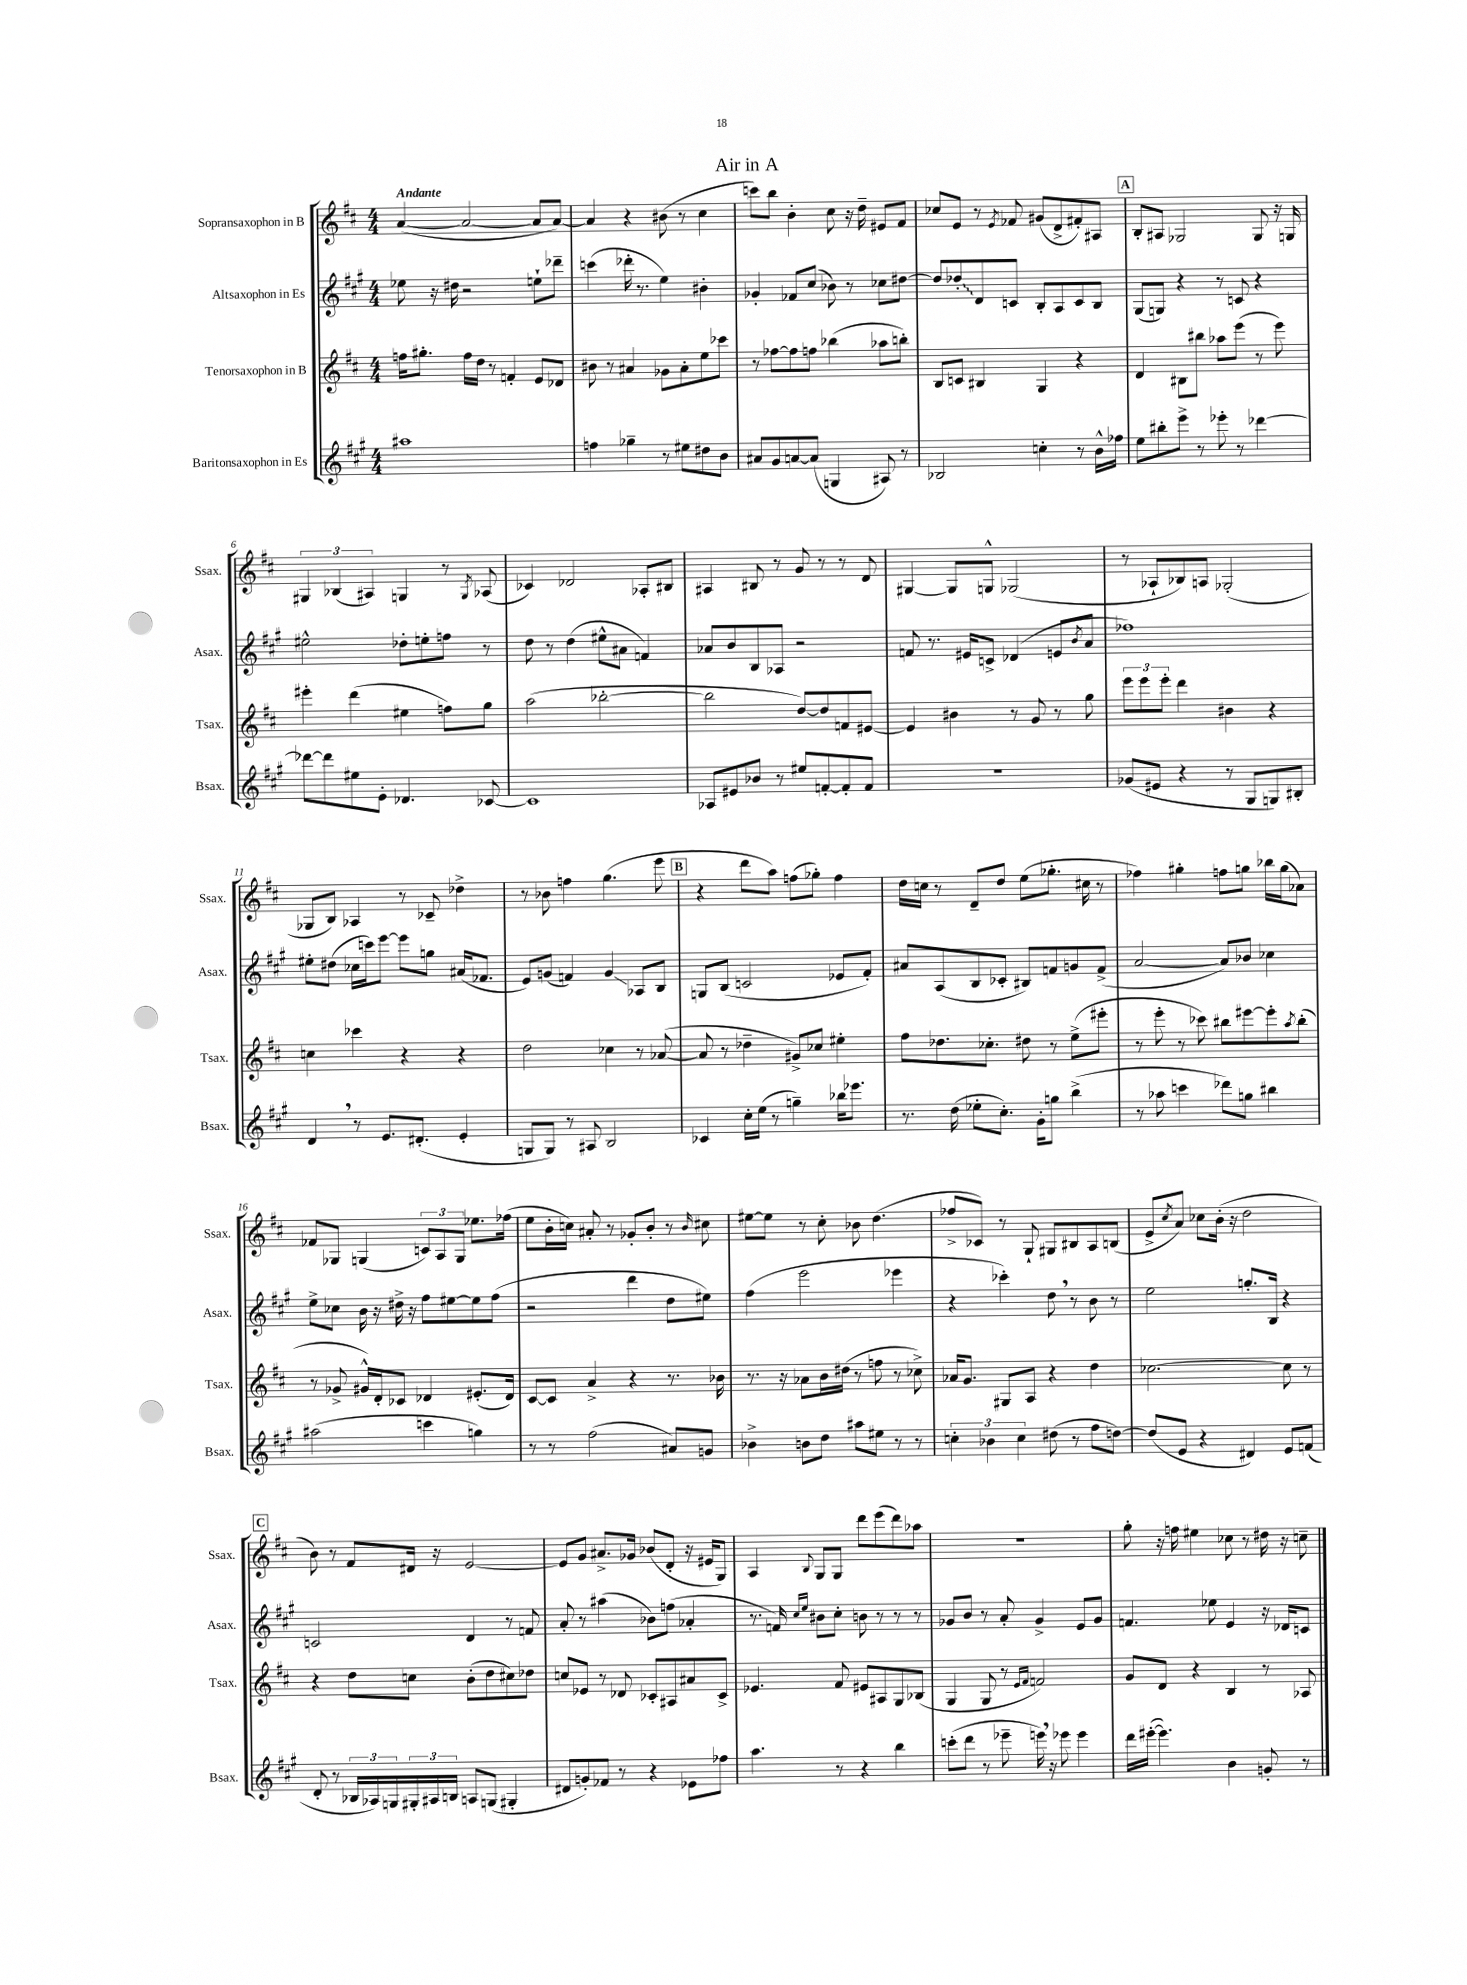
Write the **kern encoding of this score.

**kern	**kern	**kern	**kern
*staff4	*staff3	*staff2	*staff1
*clefG2	*clefG2	*clefG2	*clefG2
*k[f#c#g#]	*k[f#c#]	*k[f#c#g#]	*k[f#c#]
*M4/4	*M4/4	*M4/4	*M4/4
1aa#	16ff\LK	8ee-\	([4a/
.	8.gg#'\J	.	.
.	.	16r	.
.	.	16dd#\	.
.	16ff\LL	2r	2a/_
.	16dd\JJ	.	.
.	8r	.	.
.	4f'/	.	.
.	8e/L	8ee`\L	8a/]L
.	8d-/J	8ddd-~\J	[8a/J)
=	=	=	=
4ff\	8b#\	(4ccc\	4a/]
.	8r	.	.
4gg-~\	4a#/	16ddd-'\	4r
.	.	8.r	.
8r	8g-\L	4ee\)	(8b#\
8ee#\L	8a#'\	.	8r
8dd#\	8ee\	4b#'\	4cc#\
8b\J	8ccc-\J	.	.
=	=	=	=
8a#/L	8r	4g-'/	8ccc\L)
8g#/	[8ff-\L	.	8bb\J
[8a/	8ff-\]	8f-/L	4b'\
(8a/]J	8ff\J	(8cc#/J	.
4G/	(4bb-\	8b-\)	8cc#\
.	.	8r	16r
.	.	.	16dd~\
8A#/)	8aa-\L	8cc-\L	8e#/L
8r	8bb'\J)	[8dd#\J	8f#/J
=	=	=	=
2B-/	8B/L	8dd#/]L	8cc-/L
.	8c/J	8dd-'/	8e/J
.	4B#/	8d/	8r
.	.	.	8qe/
.	.	8c/J	8f-/
4cc'\	4G/	8B'/L	(8g#/L
.	.	8A/	8d^/
8r	4r	8c/	8f#'/)
16b^^\LL	.	8B/J	8A#/J
16ff-\JJ	.	.	.
=	=	=	=
8ee\L	4d/	(8G#/L	8B'/L
8bb#'\	.	8G/J)	8A#/J
8eee^\J	8B#\L	4r	2G-/
8r	8bb#\J	.	.
8eee-'\	8aa-\L	8r	.
8r	(8eee\J	8c/	.
[4ddd-\	8r	4r	8G-/
.	8eee\)	.	16r
.	.	.	16G/
=	=	=	=
8ddd-\_L	4eee#'\	2ee#^^\	6G#/
8ddd-\]	.	.	.
.	.	.	(6B-/
8ee#\	(4ddd\	.	.
.	.	.	6A#/)
8e'\J	.	.	.
4.d-/	4ee#\	8dd-'\L	4G/
.	.	8ee'\	.
.	8ff\L)	8ff\J	8r
.	.	.	8qG/
[8c-/	8gg\J	8r	(8A-/
=	=	=	=
1c-]	(2aa\	8dd\	4c-/)
.	.	8r	.
.	.	(4dd\	2d-/
.	[2bb-'\	8ee#^^\L	.
.	.	8a#\J	.
.	.	4f/)	8A-'/L
.	.	.	8B#/J
=	=	=	=
8A-/L	2bb-\]	8a-/L	4A#/
8e#/	.	8b/	.
8b-/J	.	8B/	8B#/
8r	.	8A-/J	8r
8ee#/L	[8dd/L)	2r	8g/
[8f'/	8dd/]	.	8r
8f'/]	8f/	.	8r
8f/J	[8e#/J	.	8d/
=	=	=	=
1r	4e#/]	8f/	[4G#/
.	.	8.r	.
.	4b#\	.	8G#/]L
.	.	16e#/LK	.
.	.	8c^/J	8G^^/J
.	8r	(4d-/	(2G-/
.	8g/	.	.
.	8r	8e/L	.
.	.	8qb/	.
.	8gg\	8a/J	.
=	=	=	=
(8g-/L	12eee\L	1ff-)	8r
.	12eee\	.	.
8e#/J	.	.	8A-`/L
.	12eee'\J	.	.
4r	4ddd\	.	8B-/)
.	.	.	8A/J
8r	4b#\	.	(2G-'/
8G#/L	.	.	.
8G/)	4r	.	.
8B#'/J	.	.	.
=	=	=	=
4d/	4cc\	8ee#'\L	8G-/L
.	.	(8dd#\J	8B/J)
8r	4ccc-\	16cc-\LL	4A-/
.	.	16ccc\J)	.
8.e/L	.	[8eee\J	.
.	4r	8eee\]L	8r
(8.d#'/J	.	.	.
.	.	8gg\J	8c-~/
4e'/	4r	(16a#/LK	4dd-^\
.	.	8.f-/J	.
=	=	=	=
8G/L	2dd\	8e/L)	8r
8G/J)	.	(8g/J	8b-\
8r	.	4f/)	4ff\
8A#/	.	.	.
2B/	4cc-\	4g/	(4.gg\
.	8r	8A-/L	.
.	([8a-/	8B/J	8eee\
=	=	=	=
4c-/	8a-/]	8G/L	4r
.	8r	(8B/J	.
16cc#'\LL	4dd-~\	2c/	8ddd\L
(16ee\JJ	.	.	.
8r	.	.	8aa\J)
4gg~\)	8g#^/L)	.	(8ff\L
.	8cc-/J	.	8gg-'\J)
16bb-\LK	4ee#'\	8e-/L	4ff\
8.eee-\J	.	.	.
.	.	8f#'/J)	.
=	=	=	=
8.r	8ff#\L	8a#/L	16dd\LL
.	.	.	16cc\JJ
.	8.dd-\	(8A/	8r
(16dd\	.	.	.
8ee-'\L	.	8B/	8d~/L
.	8.cc-'\J	.	.
8.cc#'\J)	.	8c-'/J	8dd/J
.	8dd#\	8B#/L)	(8ee\L
16g#'\LK	.	.	.
8gg\J	8r	8f/	8.gg-'\J
(4bb^\	(8ee^\L	8g/	.
.	.	.	16cc#\
.	8eee#'\J	(8f^/J	8r
=	=	=	=
8r	8r	[2a/	4ff-\)
8aa-\	8eee'\	.	.
4ccc\	8r	.	4gg#'\
.	8ccc-\)	.	.
8ddd-\L)	8bb#\L	8a/]L)	8ff\L
8gg\J	[8eee#\	8b-/J	8gg\J
4bb#\	8eee#'\]	4cc-\	16bb-\LL
.	.	.	(16gg\J
.	8qaa/	.	.
.	(8bb#'\J	.	8a-\J)
=	=	=	=
(2aa#\	8r	8ee^\L	8f-/L
.	8g-^/	8cc-\J	8G-/J
.	16g#^^/LL)	16b\	(4G/
.	16d'/J	16r	.
.	8c-/J	16dd#^\	.
.	.	16r	.
4ccc\	4d-/	8ff#\L	12c/L)
.	.	.	12A/
.	.	[8ee#\	.
.	.	.	12G/J
4gg\)	(8.e#'/L	8ee#\]	8.ee-\L
.	.	(8ff#\J	.
.	16d-/Jk)	.	(16ff-\Jk
=	=	=	=
8r	[8c#/L	2r	8ee\L
8r	8c#/]J	.	16b'\L
.	.	.	16cc\JJ)
(2ff#\	4a^/	.	8a#'/
.	.	.	8r
.	4r	4ddd\	8g-'/L
.	.	.	8b'/J
8a#/L)	8.r	8dd\L	8r
.	.	.	16qqb/
8g/J	.	8ee#\J)	8cc#\
.	16b-\	.	.
=	=	=	=
4b-^\	8.r	(4ff#\	[8ee#\L
.	.	.	8ee#\]J
.	16r	.	.
8b\L	8a-\L	2eee\	8r
8dd\J	16b\L	.	8cc#'\
.	(16dd#\JJ	.	.
8aa#\L	8r	.	8b-\
8ee#\J	8ff\	.	(4.dd\
8r	8r	4eee-\	.
8r	8cc-^\)	.	.
=	=	=	=
6cc'\	16a-/LK	4r	8ff-^/L
.	8.g/J	.	.
.	.	.	8c-/J)
6b-\	.	.	.
.	8G#/L	4ccc-'\)	8r
6cc\	.	.	.
.	8A/J	.	8G`/
(8dd#\	4r	8dd\	8G#/L
8r	.	8r	8B#/
8ff#\L	4dd\	8b\	8A/
[8dd\J)	.	8r	(8B/J
=	=	=	=
(8dd/]L	[2.cc-\	2ee\	8e^/L
.	.	.	8qcc#/
8e/J	.	.	8a/J)
4r	.	.	8cc-\L
.	.	.	(16b'\Jk
.	.	.	16r
4d#/)	.	8.gg'/L	2dd\
.	.	16B/Jk	.
8e/L	8cc-\]	4r	.
(8f/J	8r	.	.
=	=	=	=
8d'/	4r	2c/	8b\)
8r	.	.	8r
24B-/LL	8dd\L	.	8f#/L
24A-/)	.	.	.
24G/	.	.	.
24G#'/	8cc\J	.	16d#/Jk
24A#/	.	.	.
.	.	.	16r
24B/JJ	.	.	.
8A/L	(8b'\L	4d/	[2e/
(8G/J	8dd\	.	.
4G#'/	8cc#\)	8r	.
.	8dd-\J	8f/	.
=	=	=	=
8d#/L	8cc/L	8a'/	8e/]L
8g'/)	8e-/J	8r	8g/J
8f-/J	8r	(4aa#\	8.a#^/L
8r	8d-/	.	.
.	.	.	16g-/Jk
4r	8c-'/L	8b-\L)	(8b-/L
.	8A#/	(8ff\J	8d'/J
8e-\L	8a#/	4a-'/	16r
.	.	.	16e#/LK
8ff-\J	8c-^/J	.	8G/J)
=	=	=	=
4.aa\	4.e-/	8.r	4A/
.	.	16f/)	.
.	.	16qqcc#/LL	.
.	.	16qqee/JJ	8qqB/
.	.	8b#\L	8G/L
8r	8f#/	8cc#'\J	8G/J
4r	8e#/L	8b\	8ddd\L
.	8A#/	8r	(8eee\
4bb\	8G/	8r	8ddd\)
.	(8B-/J	8r	8aa-\J
=	=	=	=
(8ccc'\L	4G/	8g-/L	1r
8ddd\J	.	8b/J	.
8r	8G/	8r	.
8eee-~\	8r	8a'/	.
.	16qqe/LL	.	.
.	16qqf#/JJ	.	.
16eee\)	2f/)	4g-^/	.
16r	.	.	.
8eee-\	.	.	.
4eee-\	.	8e/L	.
.	.	8g-/J	.
=	=	=	=
16ddd\LL	8g/L	4.f/	8gg'\
([16eee#'\JJ	.	.	.
4.eee#\])	8d/J	.	16r
.	.	.	16ff\
.	4r	.	4ee#\
.	.	8ee-\	.
4b\	4B/	4e/	8cc-\
.	.	.	8r
8g'/	8r	16r	16dd#\
.	.	16d-/LK	16r
8r	8A-/	8c/J	8cc~\
==	==	==	==
*-	*-	*-	*-
